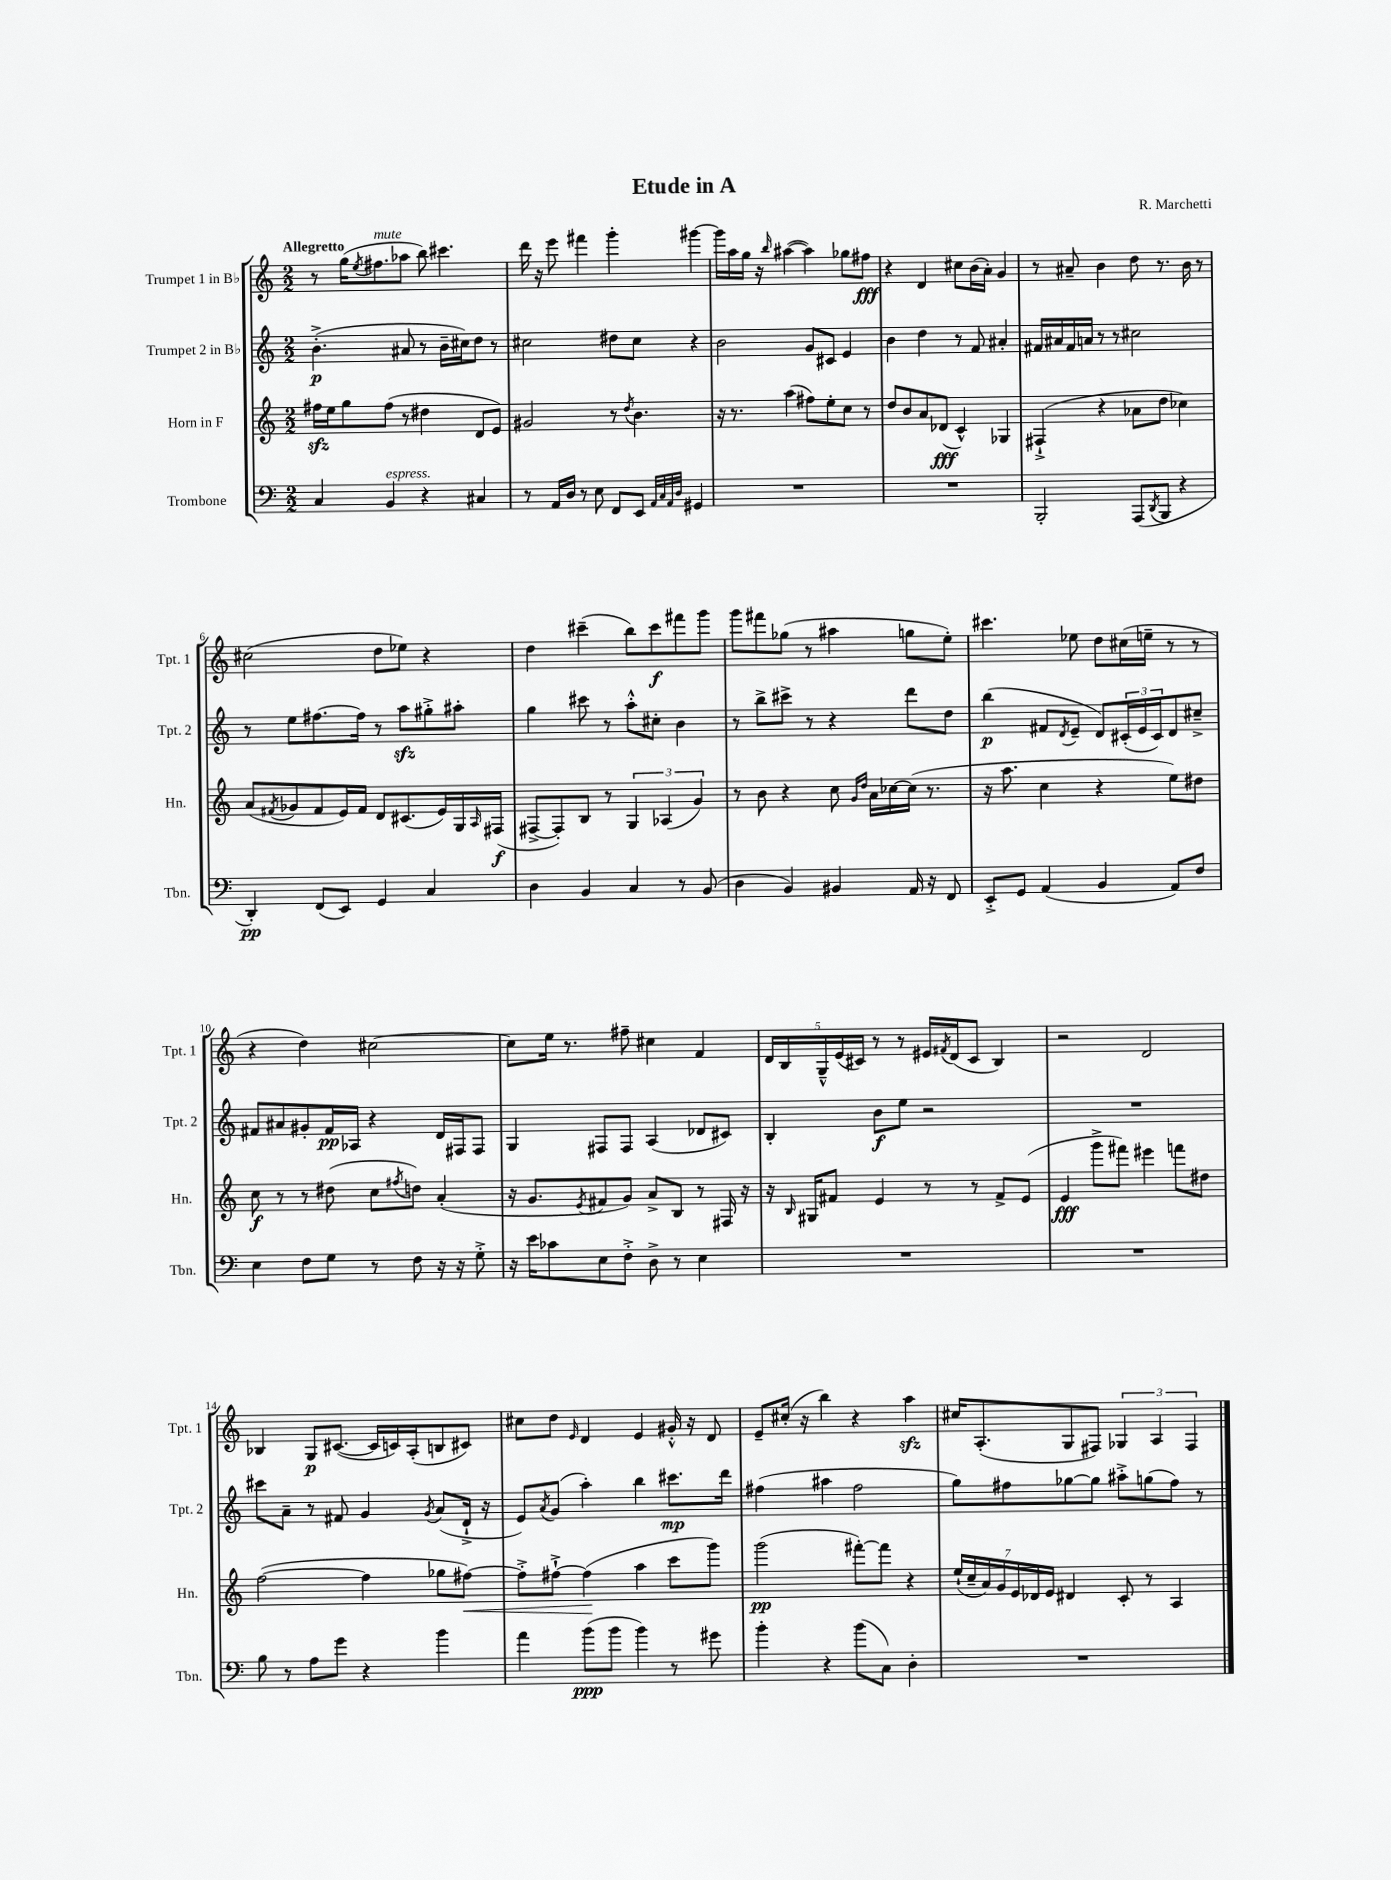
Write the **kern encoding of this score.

**kern	**kern	**kern	**kern
*staff4	*staff3	*staff2	*staff1
*clefF4	*clefG2	*clefG2	*clefG2
*k[]	*k[]	*k[]	*k[]
*M2/2	*M2/2	*M2/2	*M2/2
4C/	16ff#\LL	(4.b'^\	8r
.	16ee\J	.	.
.	8gg\	.	(16gg\LK
.	.	.	8qee/
.	.	.	8.ff#\
4BB/	(8ff#\J	.	.
.	8r	8a#/	8aa-\J
4r	4dd#\	8r	8bb\)
.	.	16b~\LL	4.ccc#\
.	.	16cc#\J)	.
4C#/	8d/L	8dd\J	.
.	8e/J)	8r	.
=	=	=	=
8r	2g#/	2cc#\	16ddd\
.	.	.	16r
16AA/LL	.	.	8eee\
16D/JJ	.	.	.
8r	.	.	4fff#\
8E\	.	.	.
8FF/L	8r	8dd#\L	4ggg'\
.	8qdd/	.	.
8EE/J	4.b\	8cc#\J	.
32qqAA/LLL	.	.	.
32qqC/	.	.	.
32qqAA/	.	.	.
32qqD/JJJ	.	.	.
4GG#/	.	4r	[4ggg#\
=	=	=	=
1r	16r	2b\	16ggg#\]LL
.	8.r	.	16aa\
.	.	.	16gg\JJ
.	.	.	16r
.	.	.	16qqbb/
.	(4aa\	.	([4aa#\
.	8ff#\L)	8g/L	4aa#\])
.	8ee'\	8c#/J	.
.	8cc\J	4e/	8gg-\L
.	8r	.	8ff#\J
=	=	=	=
1r	8dd/L	4b\	4r
.	8b/	.	.
.	8a/	4dd\	4d/
.	(8d-/J	.	.
.	4c^^/)	8r	8cc#\L
.	.	8f/	(16b\L
.	.	.	16a'\JJ)
.	4G-/	4a#'/	4g/
=	=	=	=
2BBB'/	(4F#`^/	16f#/LL	8r
.	.	16a#/	.
.	.	16f#/	8a#~/
.	.	16a/JJ	.
.	4r	8r	4b\
.	.	8r	.
(8AAA/L	8a-\L	2cc#\	8dd\
8qDD/	.	.	.
8BBB/J	8dd\J	.	8.r
4r	4cc-\)	.	.
.	.	.	16b\
.	.	.	8r
=	=	=	=
4DD'/)	(8a/L	8r	(2cc#\
.	8qf#/	.	.
.	8g-/	8ee\L	.
(8FF/L	8f#/	[8.ff#\	.
8EE/J)	16e/L)	.	.
.	16f#/JJ	16ff#\]Jk	.
4GG/	8d/L	8r	8dd\L
.	(8.c#/	8aa\L	8ee-\J)
4C/	.	8gg#'^\	4r
.	16e/L)	.	.
.	16G/	8aa#'\J	.
.	16qqA/	.	.
.	(16F#/JJ	.	.
=	=	=	=
4D\	[8F#^/L	4gg\	4dd\
.	8F#'/])	.	.
4BB/	8B/J	8ccc#\	(4ccc#~\
.	8r	8r	.
4C/	6G/	8aa'^^\L	8bb\L)
.	.	8cc#'\J	8ccc#\
.	(6A-/	.	.
8r	.	4b\	8fff#\
.	6g/)	.	.
(8BB/	.	.	8ggg\J
=	=	=	=
4D\	8r	8r	8ggg\L
.	8b\	8bb^\L	8fff#\
4BB/)	4r	8ccc#^\J	(8gg-\J
.	.	8r	8r
4BB#/	8cc\	4r	4aa#\
.	16qqg/LL	.	.
.	16qqdd/JJ	.	.
.	16a\LL	.	.
.	[16cc-\	.	.
16AA/	(16cc-\]JJ	8ddd\L	8gg\L
16r	8.r	.	.
8FF/	.	8dd\J	8ee'\J)
=	=	=	=
8EE'^/L	16r	(4bb\	4.ccc#\
.	8.aa\	.	.
8GG/J	.	.	.
(4AA/	4cc\	8f#/L	.
.	.	8qd/	.
.	.	8e~/J	8ee-\
4BB/	4r	8d/L)	8dd\L
.	.	(24c#'/L	(16cc#\L
.	.	24e/	.
.	.	.	16ee~\JJ
.	.	24c#/J)	.
8AA/L)	8ee\L)	8d/	8r
8F/J	8dd#\J	8cc#~^/J	8r
=	=	=	=
4E\	8cc\	8f#/L	4r
.	8r	8a#/	.
8F\L	8r	8g#'/	4dd\)
8G\J	(8dd#\	16f#/L	.
.	.	16A-/JJ	.
8r	8cc\L	4r	[2cc#\
.	8qff#/	.	.
8F\	8dd\J)	.	.
16r	(4a'/	16d/LL	.
16r	.	16F#/J	.
8G'^\	.	8F#/J	.
=	=	=	=
16r	16r	4G/	8cc#\]L
16e\LK	8.g/L	.	.
8c-\	.	.	16ee\Jk
.	.	.	8.r
.	8qe/	.	.
8E\	8f#/	8F#/L	.
8F'^\J	8g/J)	8F#/J	8ff#~\
8D^\	8a^/L	(4A/	4cc#\
8r	8B/J	.	.
4E\	8r	8d-/L	4f/
.	16F#/	8c#/J)	.
.	16r	.	.
=	=	=	=
1r	16r	4B'/	20d/LL
.	.	.	20B/
.	16qqB/	.	.
.	16G#/LK	.	.
.	.	.	20G~^^/
.	8f#/J	.	.
.	.	.	(20e/
.	.	.	20c#/JJ)
.	4e/	8b\L	8r
.	.	8ee\J	8r
.	8r	2r	16e#/LL
.	.	.	8qf#/
.	.	.	(16d/J
.	8r	.	8c#/J
.	8f#^/L	.	4B/)
.	(8e/J	.	.
=	=	=	=
1r	4e/	1r	2r
.	8ggg^\L	.	.
.	8fff#\J)	.	.
.	4eee#\	.	2d/
.	8fff\L	.	.
.	8dd#\J	.	.
=	=	=	=
8B\	([2ff\	8ccc#\L	4B-/
8r	.	8a~\J	.
8A\L	.	8r	8G/L
8g\J	.	8f#/	([8.c#/J
4r	4ff\]	4g/	.
.	.	.	16c#/]LL
.	.	.	16c/)
.	.	.	(16A'/J
.	.	8qg/	.
4b\	8gg-\L	(8a/L	8B/
.	[8ff#\J)	16d`^/Jk	8c#/J)
.	.	16r	.
=	=	=	=
4a\	8ff#'^\]L	8e/L)	8cc#\L
.	.	8qa/	.
.	[8ff#`^\J	(8g/J	8dd\J
.	.	.	16qqe/
(8b\L	(4ff#\]	4aa'\)	4d/
8b\J	.	.	.
4b\)	4aa\	4bb\	4e/
8r	8ccc\L	8.ccc#\L	16g#'^^/
.	.	.	16r
8g#\	8ggg\J)	.	8d/
.	.	16ddd\Jk	.
=	=	=	=
4b'\	(2ggg\	(4ff#\	8e~/L
.	.	.	(16cc#'/Jk
.	.	.	16r
4r	.	4aa#\	4bb\)
(8b\L	[8fff#'\L)	2ff#\	4r
8C\J)	8fff#\]J	.	.
4D'\	4r	.	4aa\
=	=	=	=
1r	(28ee`/LL	8gg\L)	16cc#/LK
.	28cc~/	.	.
.	.	.	(8.A'/
.	28a/)	.	.
.	28g/	.	.
.	.	8ff#\	.
.	28e/	.	.
.	28d-/	.	.
.	28e/JJ	.	.
.	4d#/	[8gg-\	8G/
.	.	8gg-\]J	8F#/J)
.	8c'/	8aa#'^\L	6G-/
.	8r	(8gg\	.
.	.	.	6A/
.	4A/	8ff#\J)	.
.	.	.	6F#/
.	.	8r	.
==	==	==	==
*-	*-	*-	*-
